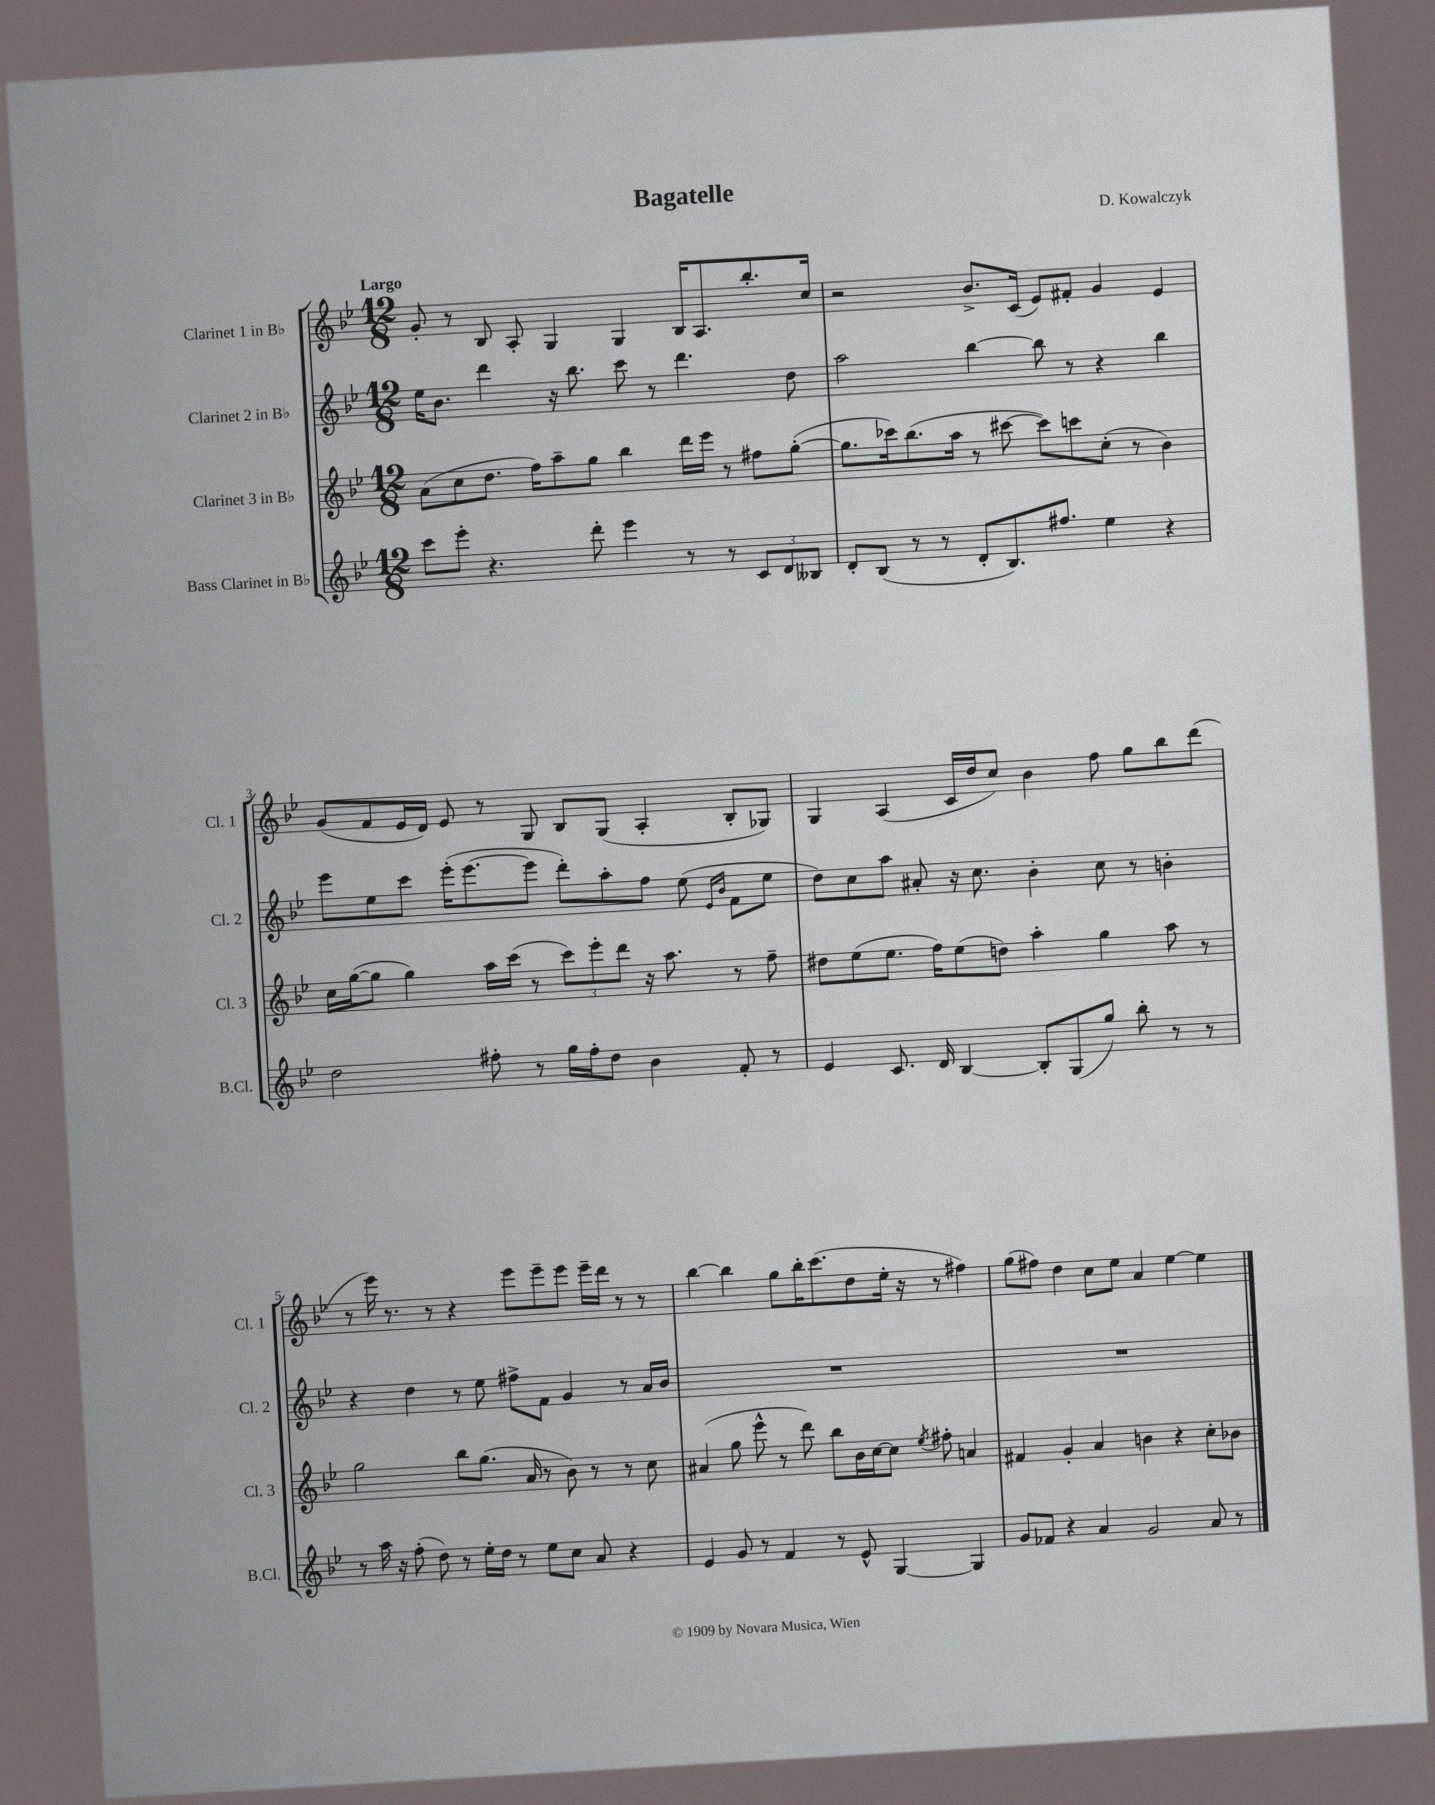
\header { title = "Bagatelle" composer = "D. Kowalczyk" }
<<
\new StaffGroup <<
\new Staff = "s0" \with { instrumentName = "Clarinet 1 in Bb" shortInstrumentName = "Cl. 1" } {
    \clef treble \key bes \major \numericTimeSignature \time 12/8 \tempo "Largo"
    g'8-. r8 bes8 a8-. g4 g4 bes16 a8. bes''8.-. c''16 |
    r2 bes'8.-> c'16( ees'8) fis'8-. g'4 ees'4 |
    g'8( f'8 ees'16 d'16) ees'8 r8 g8 bes8 g8( a4-. bes8-. ges8) |
    g4 a4( c'16 d''16 c''8) bes'4 f''8 g''8 bes''8 d'''8( |
    r8 ees'''16) r8. r8 r4 ees'''8 ees'''8-- ees'''8 ees'''16-- d'''16 r8 r8 |
    bes''4~ bes''4 g''8 bes''16-. c'''8.( d''8 ees''16-. r16 r8 fis''4) |
    g''8( fis''8) d''4 c''8 ees''8 a'4 ees''4~ ees''4 \bar "|." |
}
\new Staff = "s1" \with { instrumentName = "Clarinet 2 in Bb" shortInstrumentName = "Cl. 2" } {
    \clef treble \key bes \major \numericTimeSignature \time 12/8
    ees''16 bes'8. d'''4 r16 bes''8. c'''8 r8 d'''4. d''8 |
    a''2 bes''4~ bes''8 r8 r4 bes''4 |
    ees'''8 ees''8 c'''8 ees'''16-.( ees'''8.~ ees'''8 d'''8-.) a''8-. f''8 ees''8( \grace { ees'16 bes'16 } f'8 ees''8 |
    d''8) c''8 a''8 ais'8-. r16 c''8. bes'4-. c''8 r8 b'4-. |
    r4 d''4 r8 ees''8 fis''8-> f'8 g'4 r8 a'16 bes'16 |
    R1. |
    R1. \bar "|." |
}
\new Staff = "s2" \with { instrumentName = "Clarinet 3 in Bb" shortInstrumentName = "Cl. 3" } {
    \clef treble \key bes \major \numericTimeSignature \time 12/8
    a'8( c''8 d''8. f''16) a''8-- g''8 bes''4 d'''16 ees'''16 r8 fis''8 g''8~-.( |
    g''8. ces'''16) bes''8.( a''16 r8 cis'''8~ cis'''8) c'''8 c''8-.( r8 bes'4) |
    c''16 g''16~( g''8 g''4) a''16 c'''16( r8 \tuplet 3/2 { c'''8) ees'''8-. d'''8 } r16 a''8. r8 f''8-- |
    dis''8 ees''8( ees''8. f''16) ees''8( d''8) a''4-. g''4 a''8 r8 |
    g''2 bes''8 g''8.( a'16 r8 bes'8) r8 r8 c''8 |
    ais'4( g''8 ees'''8-^ r8 d'''8) bes''8 bes'16 c''16~ c''8 \acciaccatura { ees''8 } fis''8-. a'4 |
    fis'4 g'4-. a'4 b'4 r4 c''8-. bes'8 \bar "|." |
}
\new Staff = "s3" \with { instrumentName = "Bass Clarinet in Bb" shortInstrumentName = "B.Cl." } {
    \clef treble \key bes \major \numericTimeSignature \time 12/8
    c'''8 ees'''8-. r4. d'''8-. ees'''4 r8 r8 \tuplet 3/2 { c'8 d'8 beses8 } |
    d'8-. bes8( r8 r8 d'8-. bes8.) fis''8. ees''4 r4 |
    d''2 fis''8-. r8 g''16 fis''16-. d''8 bes'4 f'8-. r8 |
    ees'4 c'8. d'16 bes4~ bes8-. g8( g''8) bes''8-. r8 r8 |
    r8 a''16 r16 f''8-.( d''8) r8 ees''16-. d''16 r8 ees''8 c''8 a'8 r4 |
    ees'4 g'8 r8 f'4 r8 ees'8-^ g4~ g4 |
    g'8 fes'8 r4 a'4 g'2 a'8 r8 \bar "|." |
}
>>
>>
